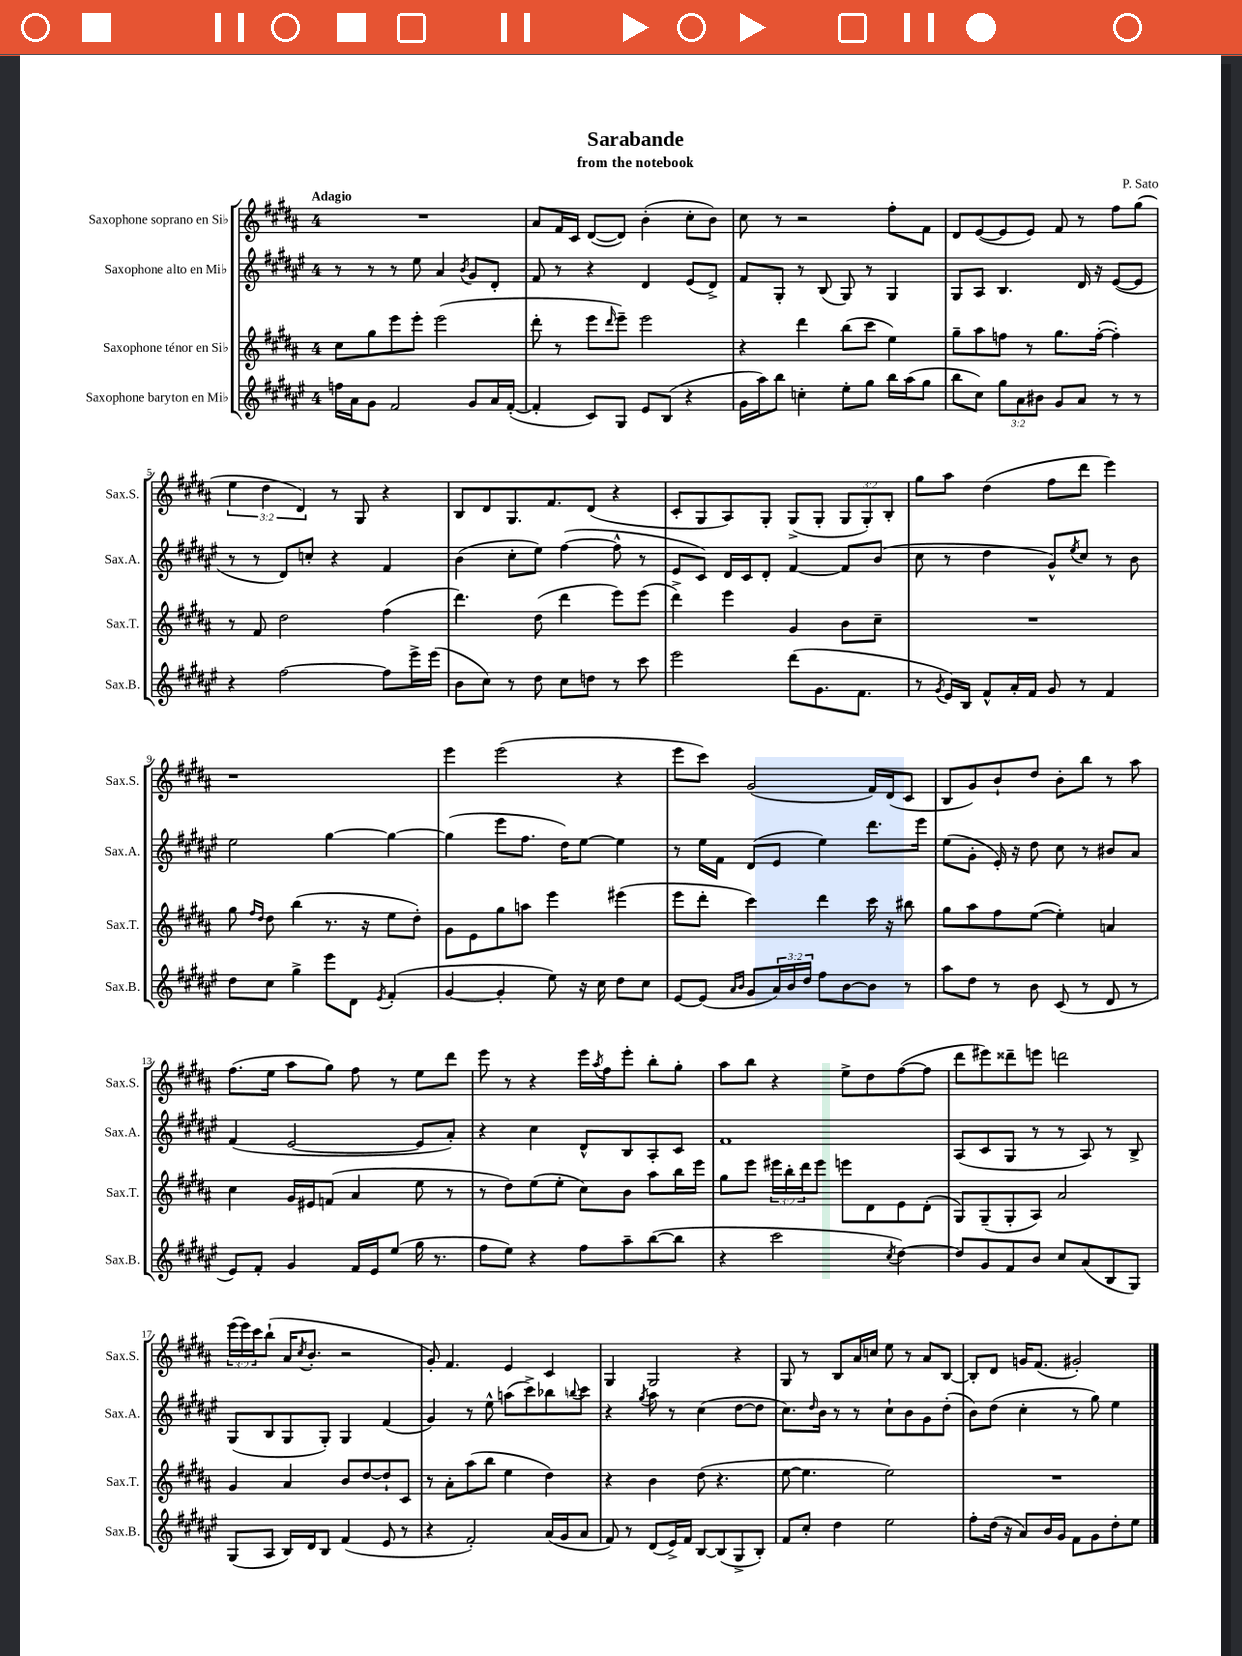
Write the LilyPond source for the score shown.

\header { title = "Sarabande" composer = "P. Sato" subtitle = "from the notebook" }
<<
\new StaffGroup <<
\new Staff = "s0" \with { instrumentName = "Saxophone soprano en Sib" shortInstrumentName = "Sax.S." } {
    \clef treble \key b \major \once \override Staff.TimeSignature.style = #'single-digit \time 4/4 \override Staff.TupletNumber.text = #tuplet-number::calc-fraction-text \tempo "Adagio"
    R1 |
    ais'8 fis'16 cis'16 dis'8~( dis'8) b'4-.( cis''8-. b'8) |
    cis''8 r8 r2 fis''8-. fis'8 |
    dis'8 e'8~( e'8 e'8) fis'8 r8 fis''8 gis''8( |
    \tuplet 3/2 { e''4 dis''4 dis'4) } r8 gis8 r4 |
    b8 dis'8 gis8. fis'8. dis'8( r4 |
    cis'8-. gis8 ais8) gis8-. gis8->( gis8-. \tuplet 3/2 { gis8 gis8-.) b8-. } |
    gis''8 ais''8 dis''4( fis''8 dis'''8 e'''4) |
    r1 |
    e'''4 e'''2( r4 |
    e'''8 cis'''8) gis'2( fis'16) dis'16( cis'8 |
    b8 gis'8) b'8-! dis''8 b'8-. b''8 r8 ais''8 |
    fis''8.( e''16 ais''8 gis''8) fis''8 r8 e''8 dis'''8 |
    e'''8 r8 r4 e'''16 \acciaccatura { ais''8 } fis''16 e'''8-. b''8-. gis''8-. |
    ais''8 b''8 r4 e''8-> dis''8 fis''8~( fis''8 |
    dis'''8 eis'''8) disis'''8-- e'''8 d'''2 |
    \tuplet 3/2 { e'''16( e'''16) cis'''16 } b''8-!( ais'16 \acciaccatura { cis''8 } b'8.-. r2 |
    gis'8-.) fis'4. e'4 cis'4 |
    gis4 gis2 r4 |
    gis8 r8 b8 ais'16 c''16 e''8 r8 ais'8 b8~ |
    b8-. dis'8 g'16 fis'8.( gis'2-.) \bar "|." |
}
\new Staff = "s1" \with { instrumentName = "Saxophone alto en Mib" shortInstrumentName = "Sax.A." } {
    \clef treble \key fis \major \once \override Staff.TimeSignature.style = #'single-digit \time 4/4
    r8 r8 r8 eis''8 ais'4 \acciaccatura { b'8 } gis'8 dis'8-. |
    fis'8 r8 r4 dis'4 eis'8( dis'8->) |
    fis'8 gis8-. r8 b8( gis8) r8 gis4 |
    gis8 ais8 b4. dis'16 r16 eis'8~( eis'8 |
    r8 r8 dis'8) c''8-. r4 fis'4 |
    b'4( cis''8-. eis''8) fis''4~( fis''8-^ r8 |
    eis'8 cis'8) dis'16 cis'16 dis'8-. fis'4~ fis'8 b'8( |
    cis''8 r8 dis''4 gis'8-^) \acciaccatura { eis''8 } cis''8 r8 b'8 |
    eis''2 gis''4~ gis''4~ |
    gis''4( eis'''8 fis''8. dis''16) eis''8~ eis''4 |
    r8 eis''16 fis'16 dis'8( eis'8 eis''4) dis'''8. eis'''16 |
    eis''8( gis'8-. eis'16-.) r16 dis''8 cis''8 r8 bis'8 ais'8 |
    fis'4( eis'2~ eis'8 ais'8-.) |
    r4 cis''4 dis'8-^ b8 ais8-. cis'8 |
    fis'1 |
    ais8( cis'8 gis8 r8 r8 ais8) r8 b8-> |
    gis8( b8 gis8 gis8-.) gis4 fis'4( |
    gis'4) r8 eis''8-^ a''8( cis'''8->) bes''8 \appoggiatura { b''8 } cis'''8 |
    r4 \acciaccatura { gis''8 } ais''8 r8 cis''4( dis''8~ dis''8 |
    cis''8.) \grace { dis''16 } b'16 r8 r8 cis''8-! b'8 gis'8 dis''8-.( |
    b'8) dis''8( cis''4-. r8 gis''8) eis''4 \bar "|." |
}
\new Staff = "s2" \with { instrumentName = "Saxophone ténor en Sib" shortInstrumentName = "Sax.T." } {
    \clef treble \key b \major \once \override Staff.TimeSignature.style = #'single-digit \time 4/4 \override Staff.TupletNumber.text = #tuplet-number::calc-fraction-text
    cis''8 gis''8 e'''8 e'''8-. e'''2( |
    dis'''8-. r8 e'''8 \grace { dis'''16 } e'''8--) e'''2 |
    r4 dis'''4 b''8( cis'''8 e''4) |
    gis''8-- ais''8 f''8 r8 gis''8. f''16~-.( f''4-.) |
    r8 fis'8 dis''2 fis''4( |
    dis'''4.) dis''8( dis'''4 e'''8) e'''8( |
    dis'''4->) e'''4 gis'4 b'8 cis''8-- |
    R1 |
    gis''8 \grace { fis''16 dis''16 } dis''8 b''4( r8. r16 e''8 dis''8-.) |
    gis'8 e'8 gis''8 a''8 e'''4 eis'''4( |
    e'''8 dis'''8-. cis'''4) dis'''4 cis'''16 r16 bis''8 |
    gis''8 ais''8 fis''8 e''8~( e''4-.) a'4 |
    cis''4 gis'16 eis'16 f'8( ais'4 e''8 r8 |
    r8 dis''8) e''8( e''8-. cis''8) b'8 ais''8 b''16 e'''16 |
    gis''8 e'''8 \tuplet 3/2 { eis'''16 b''16-. dis'''16 } eis'''8 e'''8 dis'8 e'8 dis'8-.( |
    gis8) gis8--( gis8-. ais8) ais'2 |
    gis'4 ais'4 b'8 dis''8~ dis''8-! cis'8 |
    r8 ais'8-. ais''8( b''8 e''4 dis''4) |
    r4 b'4 dis''8( r4. |
    e''8~ e''4. e''2) |
    R1 \bar "|." |
}
\new Staff = "s3" \with { instrumentName = "Saxophone baryton en Mib" shortInstrumentName = "Sax.B." } {
    \clef treble \key fis \major \once \override Staff.TimeSignature.style = #'single-digit \time 4/4 \override Staff.TupletNumber.text = #tuplet-number::calc-fraction-text
    f''16 ais'16 gis'8 fis'2 gis'8 ais'16 fis'16~-.( |
    fis'4-. cis'8) gis8 eis'8 b8( r4 |
    gis'16 ais''16) b''8 c''4-. eis''8-. gis''8 b''16 ais''16( gis''8 |
    b''8 cis''8) \tuplet 3/2 { gis''8 ais'8 bis'8 } gis'8 ais'8 r8 r8 |
    r4 fis''2~ fis''8 eis'''16-> eis'''16( |
    b'8 cis''8) r8 dis''8 cis''8 d''8 r8 cis'''8 |
    eis'''2 dis'''8( gis'8. fis'8. |
    r8 \acciaccatura { gis'8 } eis'16) b16 fis'8-^ ais'16-. fis'16 gis'8 r8 fis'4 |
    dis''8 cis''8 gis''4-> eis'''8 dis'8 \acciaccatura { eis'8 } fis'4-.( |
    gis'4~ gis'4-. eis''8) r16 cis''16 dis''8 cis''8 |
    eis'8~ eis'8( \grace { ais'16 b'16 } gis'8 \tuplet 3/2 { ais'16) b'16 dis''16 } fis''8 b'8~ b'8 r8 |
    ais''8 dis''8 r8 b'8 cis'8( r8 dis'8 r8 |
    eis'8) fis'8-. gis'4 fis'16 eis'16 eis''8( gis''16 r8. |
    fis''8 eis''8) r4 fis''8 ais''8-- b''8~( b''8 |
    r4 cis'''2 \acciaccatura { cis''8 } dis''4~) |
    dis''8 gis'8 fis'8 b'8 cis''8 ais'8( b8 gis8) |
    gis8( ais8 b16) dis'16 b8 fis'4( eis'8 r8 |
    r4 fis'2-.) ais'16( gis'16 ais'8 |
    fis'8) r8 dis'8( eis'16->) fis'16 b8~ b8( gis8-> b8-.) |
    fis'8 cis''8-. dis''4 eis''2 |
    fis''8-. dis''16( r16 ais'8) b'16 gis'16 fis'8 gis'8 dis''8-. eis''8 \bar "|." |
}
>>
>>
